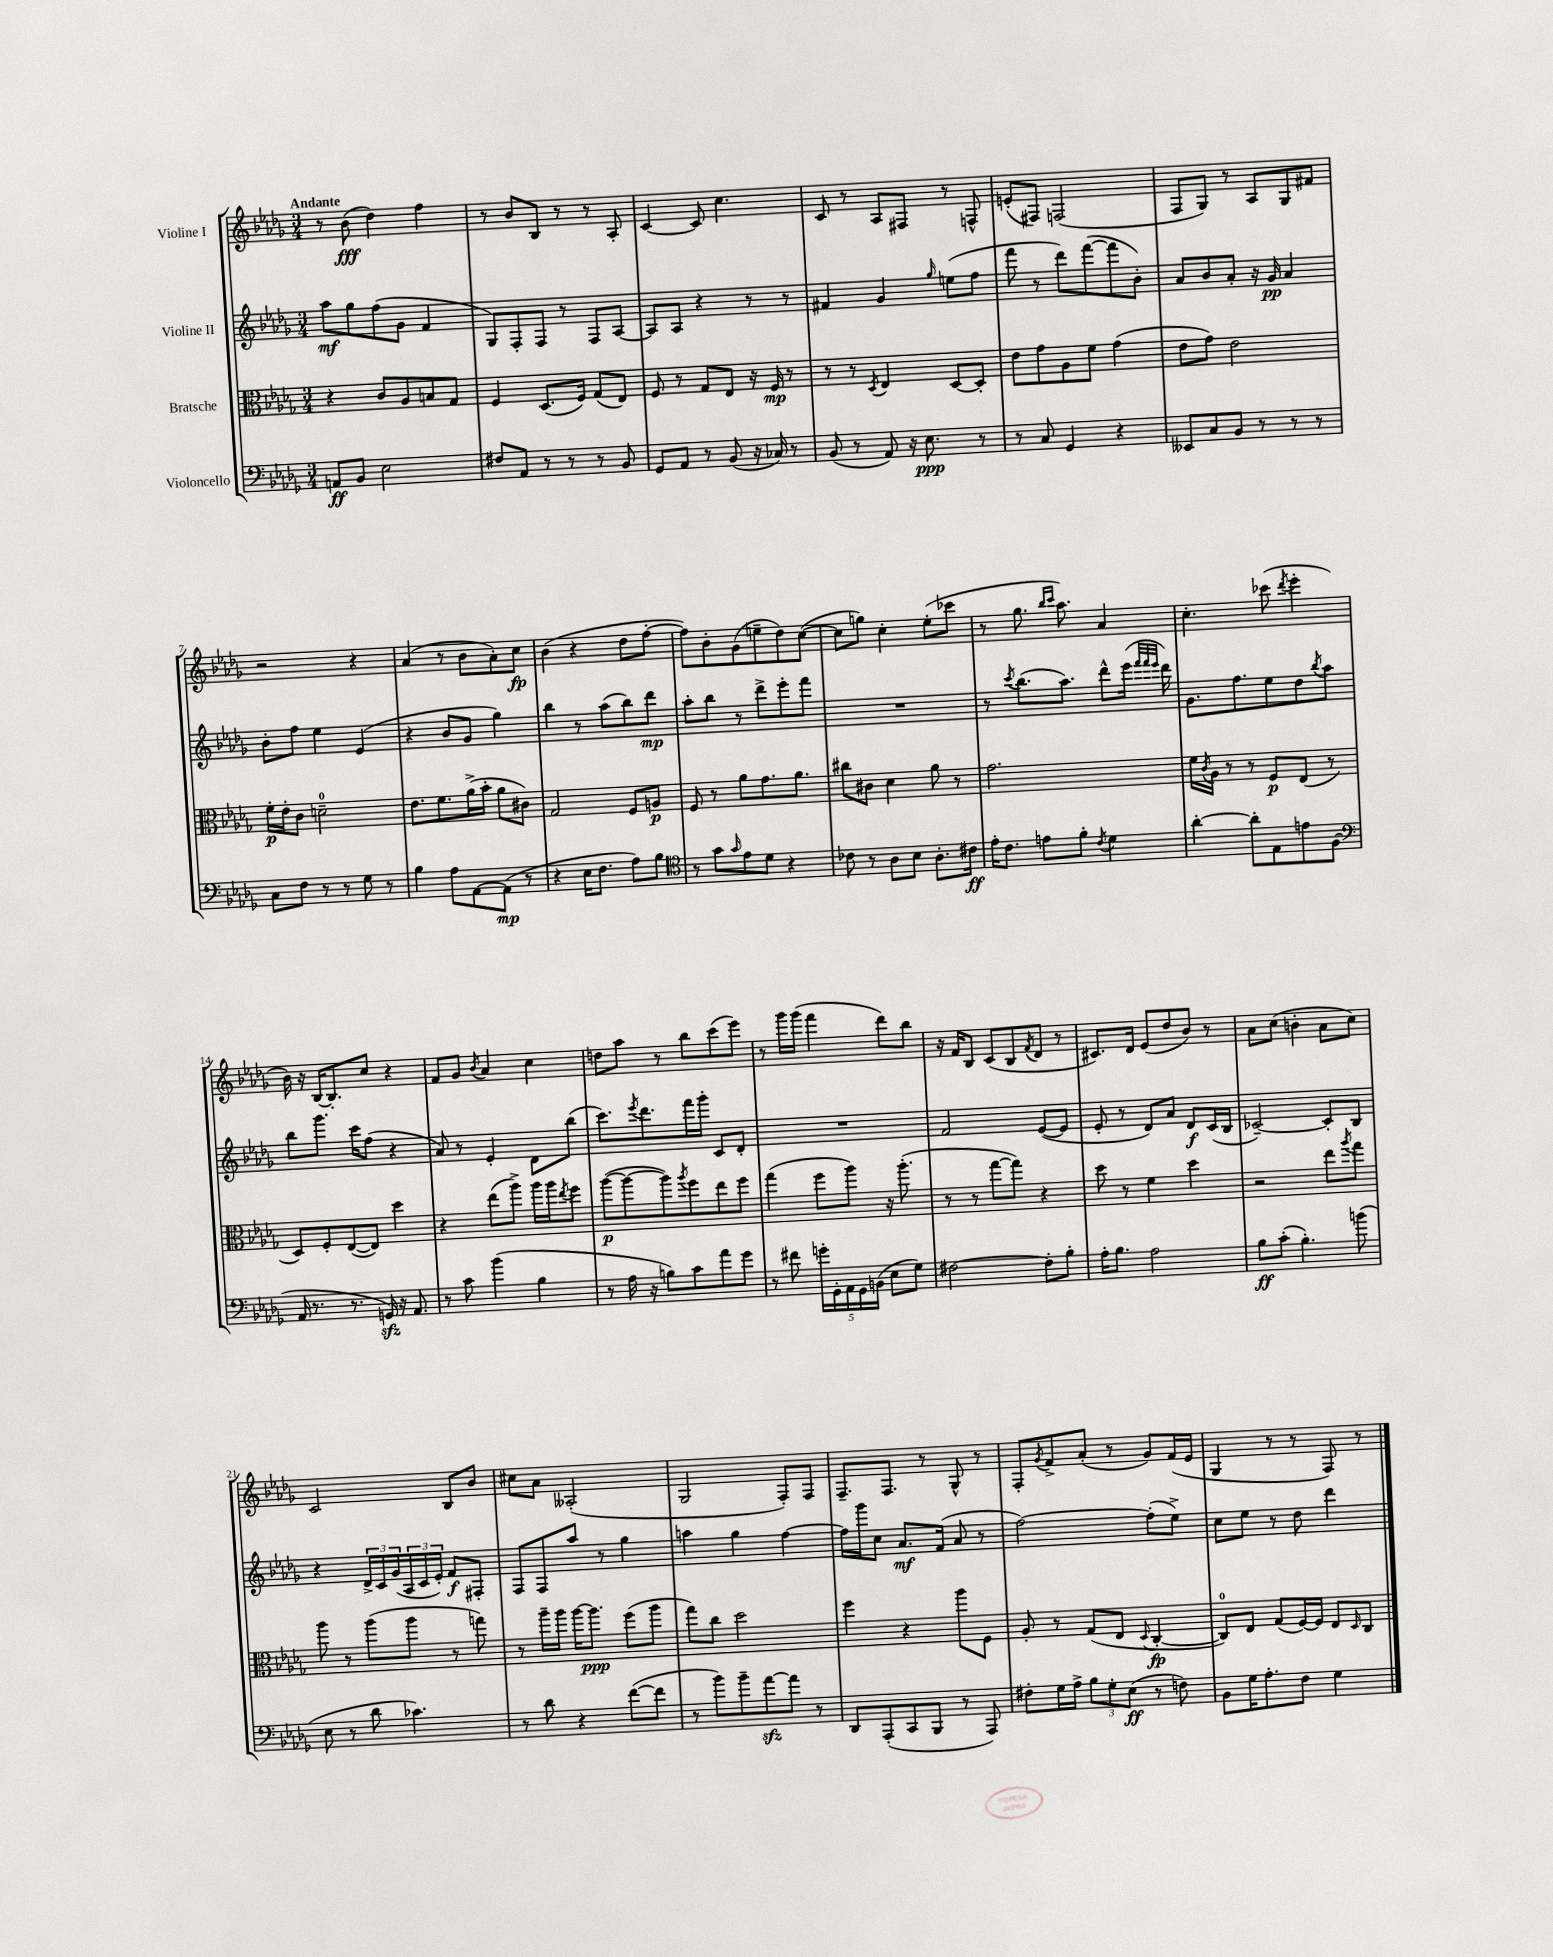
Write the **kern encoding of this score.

**kern	**kern	**kern	**kern
*staff4	*staff3	*staff2	*staff1
*clefF4	*clefC3	*clefG2	*clefG2
*k[b-e-a-d-g-]	*k[b-e-a-d-g-]	*k[b-e-a-d-g-]	*k[b-e-a-d-g-]
*M3/4	*M3/4	*M3/4	*M3/4
8AA/L	4r	8aa-\L	8r
8BB-/J	.	8gg-\	(8b-\
2E-\	8c/L	(8ff\	4dd-\)
.	8A-/	8g-\J	.
.	8B/	4f/	4ff\
.	8G-/J	.	.
=	=	=	=
8F#/L	4F/	8G-/L)	8r
8AA-/J	.	8F'/	8b-/L
8r	(8.D-/L	8F/J	8B-/J
8r	.	8r	8r
.	16F/Jk)	.	.
8r	(8G-/L	8F/L	8r
8BB-/	8E-/J)	[8A-/J	8A-'/
=	=	=	=
8GG-/L	8F/	8A-/]L	[4c/
8AA-/J	8r	8A-/J	.
8r	8G-/L	4r	8c/]
(8BB-/	8E-/J	.	4.cc\
16r	16r	8r	.
16C-/)	16F/	.	.
8r	8r	8r	.
=	=	=	=
(8BB-/	8r	4f#/	8c/
8r	8r	.	8r
.	8qD-/	.	.
8AA-/)	4E-/	4g-/	8A-/L
16r	.	.	8F#/J
8.E-\	.	.	.
.	.	16qqgg-/	.
.	[8D-/L	(8ee\L	8r
8r	8D-'/]J	8ff\J	8F^^/
=	=	=	=
8r	8e-\L	8fff\	(8e'/L
8C/	8g-\	8r	8F#/J)
4GG-/	8A-\	8ddd-\L)	(2F/
.	8f\J	([8fff\	.
4r	(4g-\	8fff\]	.
.	.	8b-'\J)	.
=	=	=	=
8EE--/L	8e-\L	8a-/L	8F/L
8C/	8g-\J)	8b-/	8G-/J)
8BB-/J	2e-\	8a-'/J	8r
8r	.	16r	8A-/L
.	.	16g-/	.
8r	.	4a-/	8G-/
8r	.	.	8f#/J
=	=	=	=
8C\L	16f'\LL	8b-'\L	2r
.	16e-'\J	.	.
8F\J	8c\J	8ff\J	.
8r	2d~\	4ee-\	.
8r	.	.	.
8G-\	.	(4e-/	4r
8r	.	.	.
=	=	=	=
4B-\	8.e-\L	4r	(4a-/
.	8.f\	.	.
8A-\L	.	8b-/L	8r
[8AA-\	(16a-^\L	8g-/J	8b-\L
.	16b-'\JJ	.	.
(8AA-\]J	8a-\L	4gg-\)	8a-'\)
8r	8c#\J)	.	8cc\J
=	=	=	=
4r	2G-/	4bb-\	(4b-\
16E-\LK	.	8r	4r
8.F\J	.	.	.
.	.	(8aa-\L	.
8A-\L)	8F/L	8bb-\)	8dd-\L
8B-\J	8A/J	8ddd-\J	[8ff'\J
=	=	=	=
*clefC4	*	*	*
8r	8F/	8aa-'\L	8ff\]L)
8g-\L	8r	8bb-\J	8b-'\
16qqg-/	.	.	.
8e-\	8a-\L	8r	(8g-\
8d-\J	8.g-\	8ddd-^\L	8ee~\
4r	.	8eee-'\	8dd-\)
.	8.a-\J	.	.
.	.	8fff\J	([8cc\J
=	=	=	=
8c-\	8cc#\L	2.r	8cc\]L
8r	8c#\J	.	8gg\J)
8A-\L	4d-\	.	4cc'\
8B-\J	.	.	.
8.A-'\L	8a-\	.	(8ee-'\L
.	8r	.	8ccc-\J
16c#\Jk	.	.	.
=	=	=	=
16e-'\LK	2.g-\	8r	8r
8.c\J	.	.	.
.	.	8qccc/	.
.	.	(8.bb-\L	8.gg-\
8e\L	.	.	.
.	.	.	16qqbb-/LL
.	.	.	16qqccc/JJ
.	.	8.aa-\J)	8.aa-\)
8f'\J	.	.	.
8qc/	.	.	.
4d-\	.	8ddd-^^\L	4a-/
.	.	(16eee-\Jk	.
.	.	32qqfff/LLL	.
.	.	32qqfff/	.
.	.	32qqeee-/JJJ	.
.	.	16ddd-\)	.
=	=	=	=
[4a-'\	16f\LL	8.g-\L	4.cc'\
.	8qc/	.	.
.	16A-\JJ	.	.
.	8r	.	.
.	.	8.ff\	.
8a-'\]L	8r	.	.
8E-\	8F/L	8ee-\	(8ccc-\
.	.	.	8qddd-/
8e\	(8E-/J	8dd-\	4eee-'\
.	.	8qbb-/	.
(8F\J	8r	8aa-\J	.
=	=	=	=
*clefF4	*	*	*
16AA-/	8D-/L)	8bb-\L	16b-\)
8.r	.	.	16r
.	8F'/	8.ggg-\J	[16B-/LK
.	.	.	8.B-'/]
8.r	([8E-/	.	.
.	.	16ccc\LK	.
.	8E-/]J)	(8ff\J	8cc/J
16GG/)	.	.	.
16r	4dd-\	4r	4r
8.AA-/	.	.	.
=	=	=	=
8r	4r	8a-/)	8f/L
8c\	.	8r	8g-/J
.	.	.	8qb-/
(4b-\	(8ee-\L	4e-'/	4a-/
.	8aa-^\J)	.	.
4B-\	16aa-\LL	8d-\L	4cc\
.	16aa-\J	.	.
.	8qee-/	.	.
.	8ff\J	(8bb-\J	.
=	=	=	=
8r	([8aa-\L	8.ccc\L)	8dd\L
16A-\	8aa-\_	.	8aa-\J
.	.	8qeee-/	.
16r	.	8.ddd-\	.
8B\L)	8aa-\])	.	8r
.	8qaa-/	.	.
8c\	8ff\	16fff\L	8bb-\L
.	.	16ggg-'\JJ	.
8a-\	8ee-\	8c/L	(8ccc\
8g-\J	8ff\J	8d-'/J	8eee-\J)
=	=	=	=
8r	(4gg-\	2.r	8r
8f#\	.	.	16ggg-\LL
.	.	.	(16ggg-\JJ
20g'\LL	8ff\L	.	4fff\
20GG-'\	.	.	.
20AA-\	.	.	.
.	8aa-\J)	.	.
20GG-\	.	.	.
(20BB\JJ	.	.	.
8E-\L	16r	.	8ddd-\L)
.	(8.aa-'\	.	.
8G-\J)	.	.	8bb-\J
=	=	=	=
[2F#\	8r	2f/	16r
.	.	.	16f/LK
.	8r	.	8B-/J
.	[8gg-\L	.	(8c/L
.	8gg-\]J)	.	8B-/
.	.	.	8qf/
8F#'\]L	4r	([8e-/L	8d-/J
8B-'\J	.	8e-/]J	8r
=	=	=	=
16A-'\LK	8dd-\	8e-'/	8.c#/L)
8.B-\J	.	.	.
.	8r	8r	.
.	.	.	16d-/Jk
2A-\	4f\	8d-/L)	(8e-/L
.	.	8a-/J	8dd-/
.	4dd-\	8d-/L	8b-/J)
.	.	(16c/L	8r
.	.	16B-/JJ	.
=	=	=	=
8B-\L	2r	[2c-~/)	8a-\L
(8c'\J	.	.	(8cc\J
4.B-'\)	.	.	4b'\
.	8ee-\L	8c-'/]L	8a-\L
.	8qaa-/	.	.
(8b\	8gg-\J	8B-/J	8cc\J)
=	=	=	=
8E-\	8aa-\	4r	2c/
8r	8r	.	.
8d-\	(8aa-\L	24d-^/LL	.
.	.	24c/	.
.	.	(24g-/	.
4.c-\)	8aa-\J	24A-/	.
.	.	24c/	.
.	.	24e-'/JJ)	.
.	8r	8f/L	8B-/L
.	8gg\)	8F#'/J	8b-/J
=	=	=	=
8r	8r	8F/L	8cc#\L
8d-\	16aa-~\LL	8F/	8a-\J
.	16aa-\JJ	.	.
4r	[16aa-\LK	8aa-/J	(2A--'/
.	8.aa-\]J	.	.
.	.	8r	.
([8f\L	(8ff\L	4gg-\	.
8f\]J	8aa-\J	.	.
=	=	=	=
8r	8gg-\L)	4aa\	2G-/
8b-\L)	8cc\J	.	.
8b-~\	2dd-\	4gg-\	.
[8a-\	.	.	.
8a-\]J	.	[4ff\	8F'/L)
8r	.	.	8F/J
=	=	=	=
8DD-/L	4ff\	16ff\]LL	8.F~/L
.	.	16ggg-\J	.
(8AAA-'/	.	8cc\J	.
.	.	.	8.F/J
8CC/	4r	8.a-/L	.
8BBB-/J	.	.	8r
.	.	(16f/Jk	.
8r	8aa-\L	8a-/	8G-^^/
8AAA-/)	8F\J	8r	8r
=	=	=	=
8F#'\L	8A-'/	[2ff\)	8F'/L
.	.	.	8qg-/
16G-\L	8r	.	8f^/
16A-^\JJ	.	.	.
12B-\L	(8G-/L	.	(8a-'/J
12G-'\	.	.	.
.	8E-/J	.	8r
(12E-\J	.	.	.
.	8qqD-/	.	.
8r	[4C'/	(8ff'\]L	8g-/L)
8F\)	.	8ee-^\J)	(16f/L
.	.	.	16e-/JJ
=	=	=	=
8BB-\L	8C/]L)	8cc\L	4G-/
16G-\K	8E-/J	8ee-\J	.
8.A-'\	.	.	.
.	(8G-/L	8r	8r
8F\J	[16F/L)	8dd-\	8r
.	16F/]JJ	.	.
4G-\	8E-/L	4ddd-\	8F/)
.	16qqD-/	.	.
.	8C/J	.	8r
==	==	==	==
*-	*-	*-	*-
